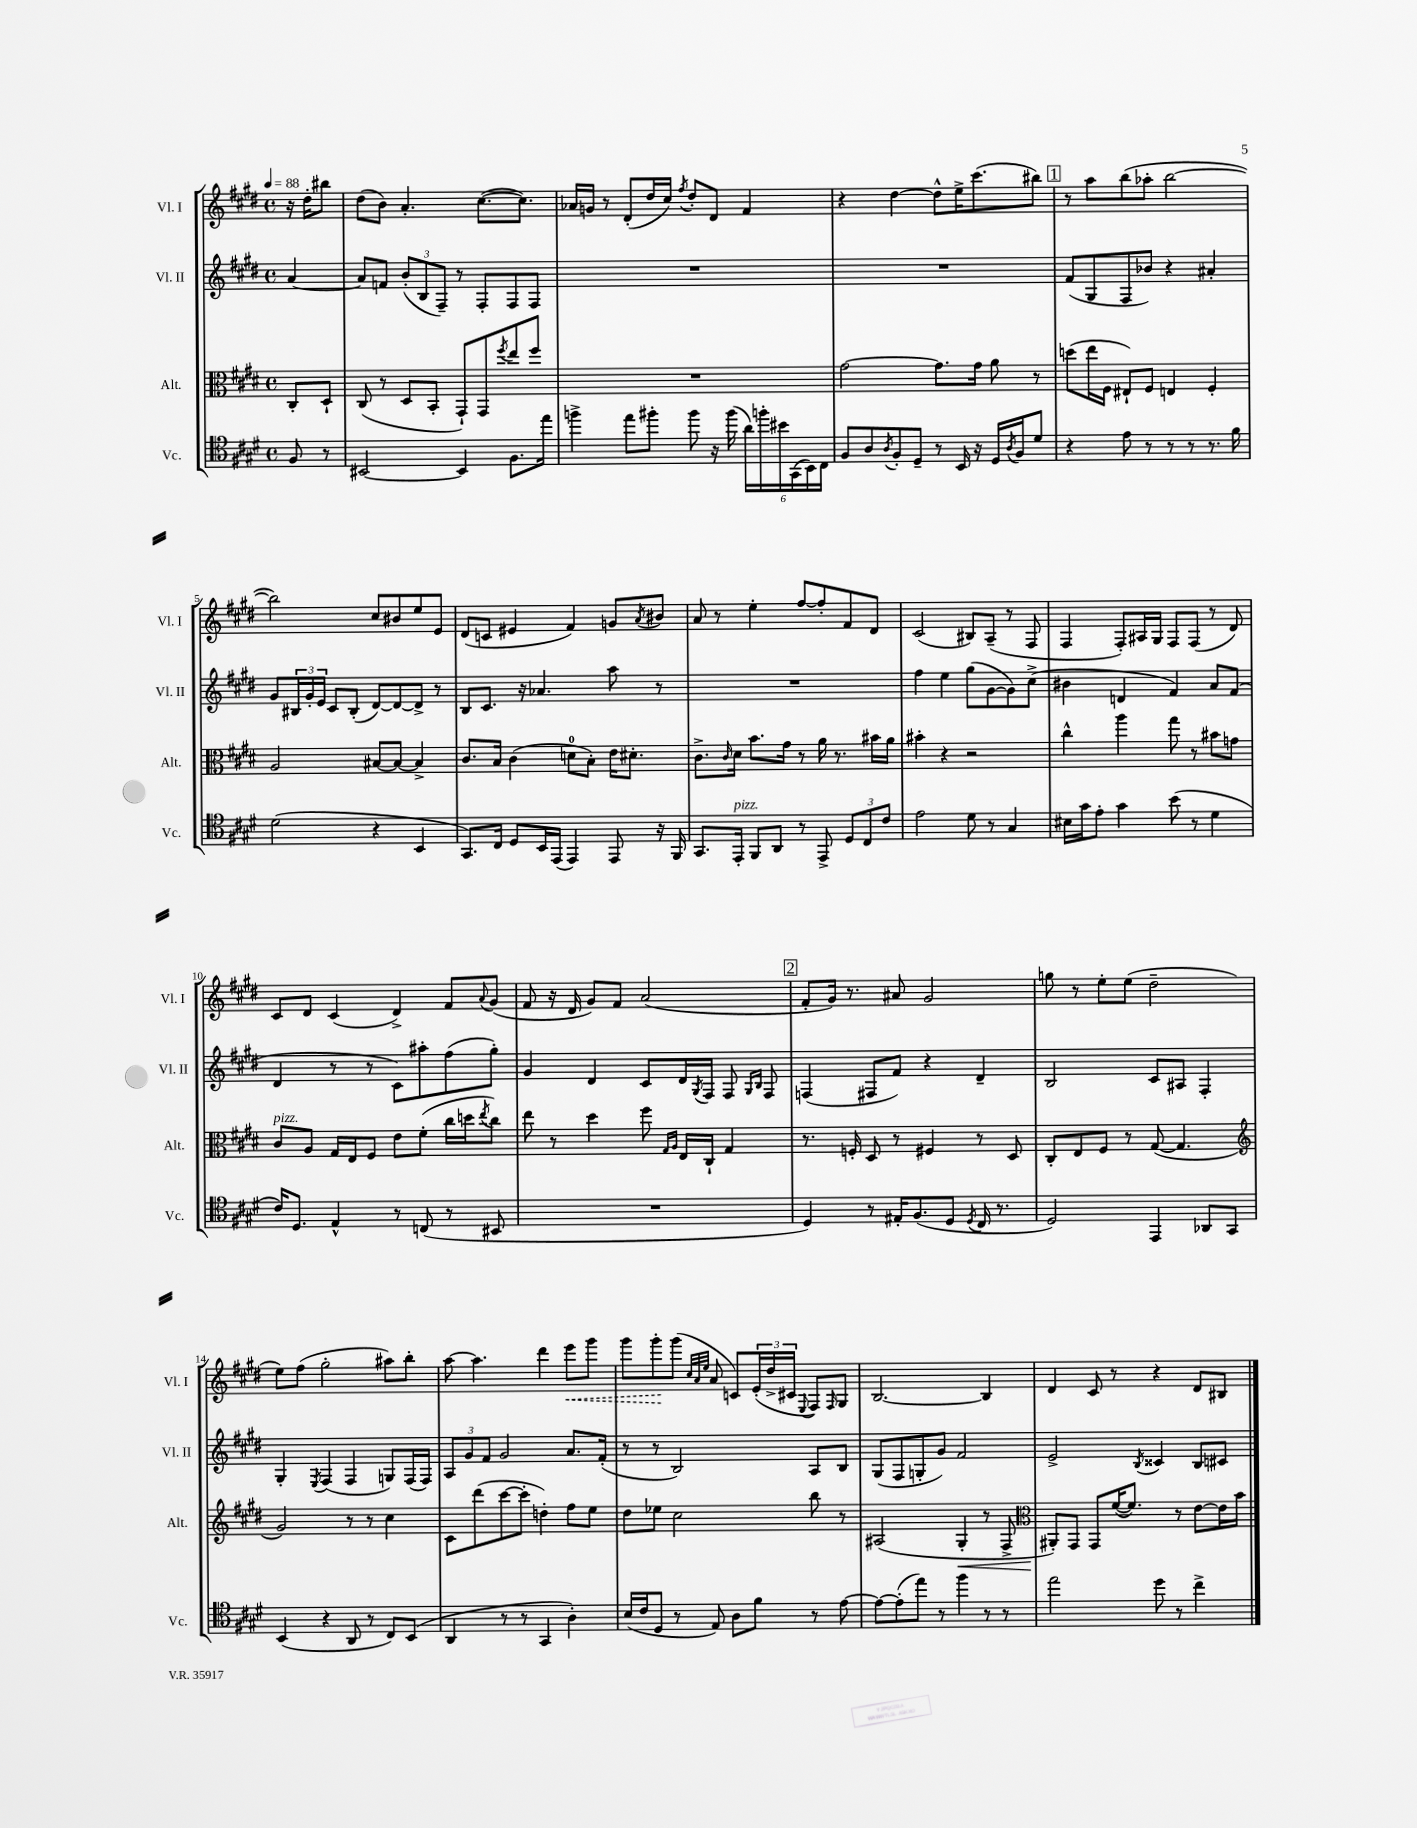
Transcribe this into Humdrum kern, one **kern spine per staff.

**kern	**kern	**kern	**kern
*staff4	*staff3	*staff2	*staff1
*clefC4	*clefC3	*clefG2	*clefG2
*k[f#c#g#d#]	*k[f#c#g#d#]	*k[f#c#g#d#]	*k[f#c#g#d#]
*M4/4	*M4/4	*M4/4	*M4/4
*met(c)	*met(c)	*met(c)	*met(c)
*MM88	*MM88	*MM88	*MM88
8F#	8C#'	[4a	16r
.	.	.	16dd#'
8r	8D#`	.	8bb#
=	=	=	=
[2BB#	(8C#	8a]	(8dd#
.	8r	8f	8b)
.	8D#	(12b'	4.a'
.	.	12B	.
.	8BB'	.	.
.	.	12F#~)	.
4BB#]	8GG#`)	8r	.
.	8GG#	8F#'	([8.cc#
.	8qff#	.	.
8.F#	8ee	8F#	.
.	.	.	8.cc#])
.	8ff#	8F#	.
16ee	.	.	.
=	=	=	=
4ff^	1r	1r	16a-
.	.	.	16g
.	.	.	8r
8ee	.	.	(8d#'
8ff#'	.	.	16dd#
.	.	.	16cc#)
.	.	.	8qff#
8ff#	.	.	8dd#'
16r	.	.	8d#
(16ff#	.	.	.
24a)	.	.	4f#
24ff'	.	.	.
24b#	.	.	.
(24GG#	.	.	.
24BB)	.	.	.
24C#	.	.	.
=	=	=	=
8F#	[2g#	1r	4r
8A	.	.	.
8qA	.	.	.
8F#'	.	.	[4dd#
8D#~	.	.	.
8r	8.g#]	.	8dd#^^]
16BB	.	.	16ee^
16r	16g#	.	(8.ccc#
16D#	8a	.	.
8qA	.	.	.
16F#	.	.	.
8d#	8r	.	8bb#)
=	=	=	=
4r	(8dd	(8f#	8r
.	16ee	8G#	8aa
.	16F#	.	.
8e	8E#`)	8F#	(8bb
8r	8F#	8b-)	8aa-'
8r	4E	4r	[2bb
8r	.	.	.
8.r	4F#'	4a#'	.
16f#	.	.	.
=	=	=	=
(2d#	2A	8g#	2bb])
.	.	24B#	.
.	.	24g#'	.
.	.	24e	.
.	.	8c#	.
.	.	(8B#'	.
4r	[8B#	[8d#)	8cc#
.	8B#_	8d#_	8b#
4BB	4B#^]	8d#^]	8ee
.	.	8r	8e
=	=	=	=
8.GG#)	8.c#	8B	(8d#
.	.	8.c#	8c
16C#	16B	.	.
8D#	(4c#	.	4e#
.	.	16r	.
16BB	.	4.a-	.
(16EE	.	.	.
4EE)	8d	.	4f#)
.	8B')	.	.
8EE	16e	8aa	8g
.	8.d#'	.	.
.	.	.	8qa
16r	.	8r	8b#
16FF#	.	.	.
=	=	=	=
8.GG#	8.c#^	1r	8a
.	.	.	8r
.	16qqc#	.	.
16EE'	16d#	.	.
8FF#	8.b	.	4ee'
8AA	.	.	.
.	16g#	.	.
8r	8r	.	[8ff#
8EE^	16a	.	8ff#']
.	8.r	.	.
12D#	.	.	8f#
12C#	.	.	.
.	16b#	.	8d#
12c#	.	.	.
.	16a	.	.
=	=	=	=
2e	4b#'	4ff#	(2c#
.	4r	4ee	.
8d#	2r	(8gg#	8B#)
8r	.	[8g#	(8A~
4G#	.	8g#])	8r
.	.	(8cc#^	8F#
=	=	=	=
16B#	4cc#^^	4b#	4F#
16g#	.	.	.
8e'	.	.	.
4g#	4aa	4d	8F#')
.	.	.	16A#
.	.	.	16G#
(8b	8gg#	4f#)	8F#
8r	8r	.	(8F#
4d#	8b#	8a	8r
.	8g	(8f#	8d#)
=	=	=	=
16c#)	8c#	4d#	8c#
8.D#	.	.	.
.	8A	.	8d#
4E^^	16G#	8r	(4c#
.	16E	.	.
.	8F#	8r	.
8r	8e	8c#)	4d#^)
(8C	(8f#'	8aa#'	.
8r	16cc#	(8ff#	8f#
.	16dd	.	.
.	8qee	.	8qqa
8BB#	8cc#)	8gg#')	(8g#
=	=	=	=
1r	8ee	4g#	8f#
.	8r	.	16r
.	.	.	16d#
.	4dd#	4d#	8g#)
.	.	.	8f#
.	8ff#	8c#	(2a
.	16qqG#	.	.
.	16qqA	.	.
.	16E	16d#	.
.	.	8qG#	.
.	16C#`	16F#	.
.	4G#	8F#	.
.	.	16qqG#	.
.	.	16qqB	.
.	.	8F#	.
=	=	=	=
4D#)	8.r	(4F	8f#'
.	.	.	16g#)
.	16F'	.	8.r
8r	8D#	8F#	.
16E#'	8r	8f#)	8a#
(8.F#	.	.	.
.	4F#	4r	2g#
8D#	.	.	.
8qD#	.	.	.
16C#	8r	4d#~	.
8.r	.	.	.
.	8D#	.	.
=	=	=	=
2D#)	8C#'	2B	8gg
.	8E	.	8r
.	8F#	.	8ee'
.	8r	.	(8ee
4EE	([8G#	8c#	2dd#~
.	4.G#]	8A#	.
8AA-	.	4F#'	.
8GG#	.	.	.
=	=	=	=
*	*clefG2	*	*
(4BB	2g#)	4G#'	8ee)
.	.	.	(8ff#
.	.	8qE	.
4r	.	(4F#	2gg#'
8AA	8r	4F#	.
8r	8r	.	.
8C#)	4cc#	8G)	8aa#)
(8BB	.	(16F#	8bb'
.	.	16F#)	.
=	=	=	=
4AA	8c#	12A	[8aa
.	.	12g#	.
.	(8ddd#	.	4.aa]
.	.	12f#	.
8r	[8ccc#	2g#	.
8r	8ccc#']	.	.
4GG#	4dd')	.	4ddd#
4A')	8ff#	8.a	8eee
.	8ee	.	8ggg#
.	.	(16f#'	.
=	=	=	=
(16B	8dd#	8r	8ggg#
16c#	.	.	.
8D#	8ee-	8r	8ggg#'
8r	2cc#	2B)	(8ggg#
.	.	.	32qqcc#
.	.	.	32qqa
.	.	.	32qqee
8E)	.	.	8a
8A	.	.	8c)
8f#	.	.	(24e'
.	.	.	24dd#^
.	.	.	24c#
.	.	.	8qqE
8r	8bb	8A	8F#)
.	.	.	16qqF#
[8e	8r	8B	8G#
=	=	=	=
8e_	(2A#	(8G#	[2.B
(8e']	.	8F#	.
8ee)	.	8G'	.
8r	.	8g#)	.
4ff#	4G#'	2f#	.
8r	8r	.	4B]
8r	8F#^	.	.
=	=	=	=
*	*clefC3	*	*
2ee	8AA#')	2e^	4d#
.	8GG#	.	.
.	8GG#	.	8c#
.	([16f#	.	8r
.	8.f#])	.	.
.	.	8qB	.
8dd#	.	4c##	4r
8r	8r	.	.
4cc#^	[8e	8B	8d#
.	16e]	8c#	8B#
.	16b	.	.
==	==	==	==
*-	*-	*-	*-
